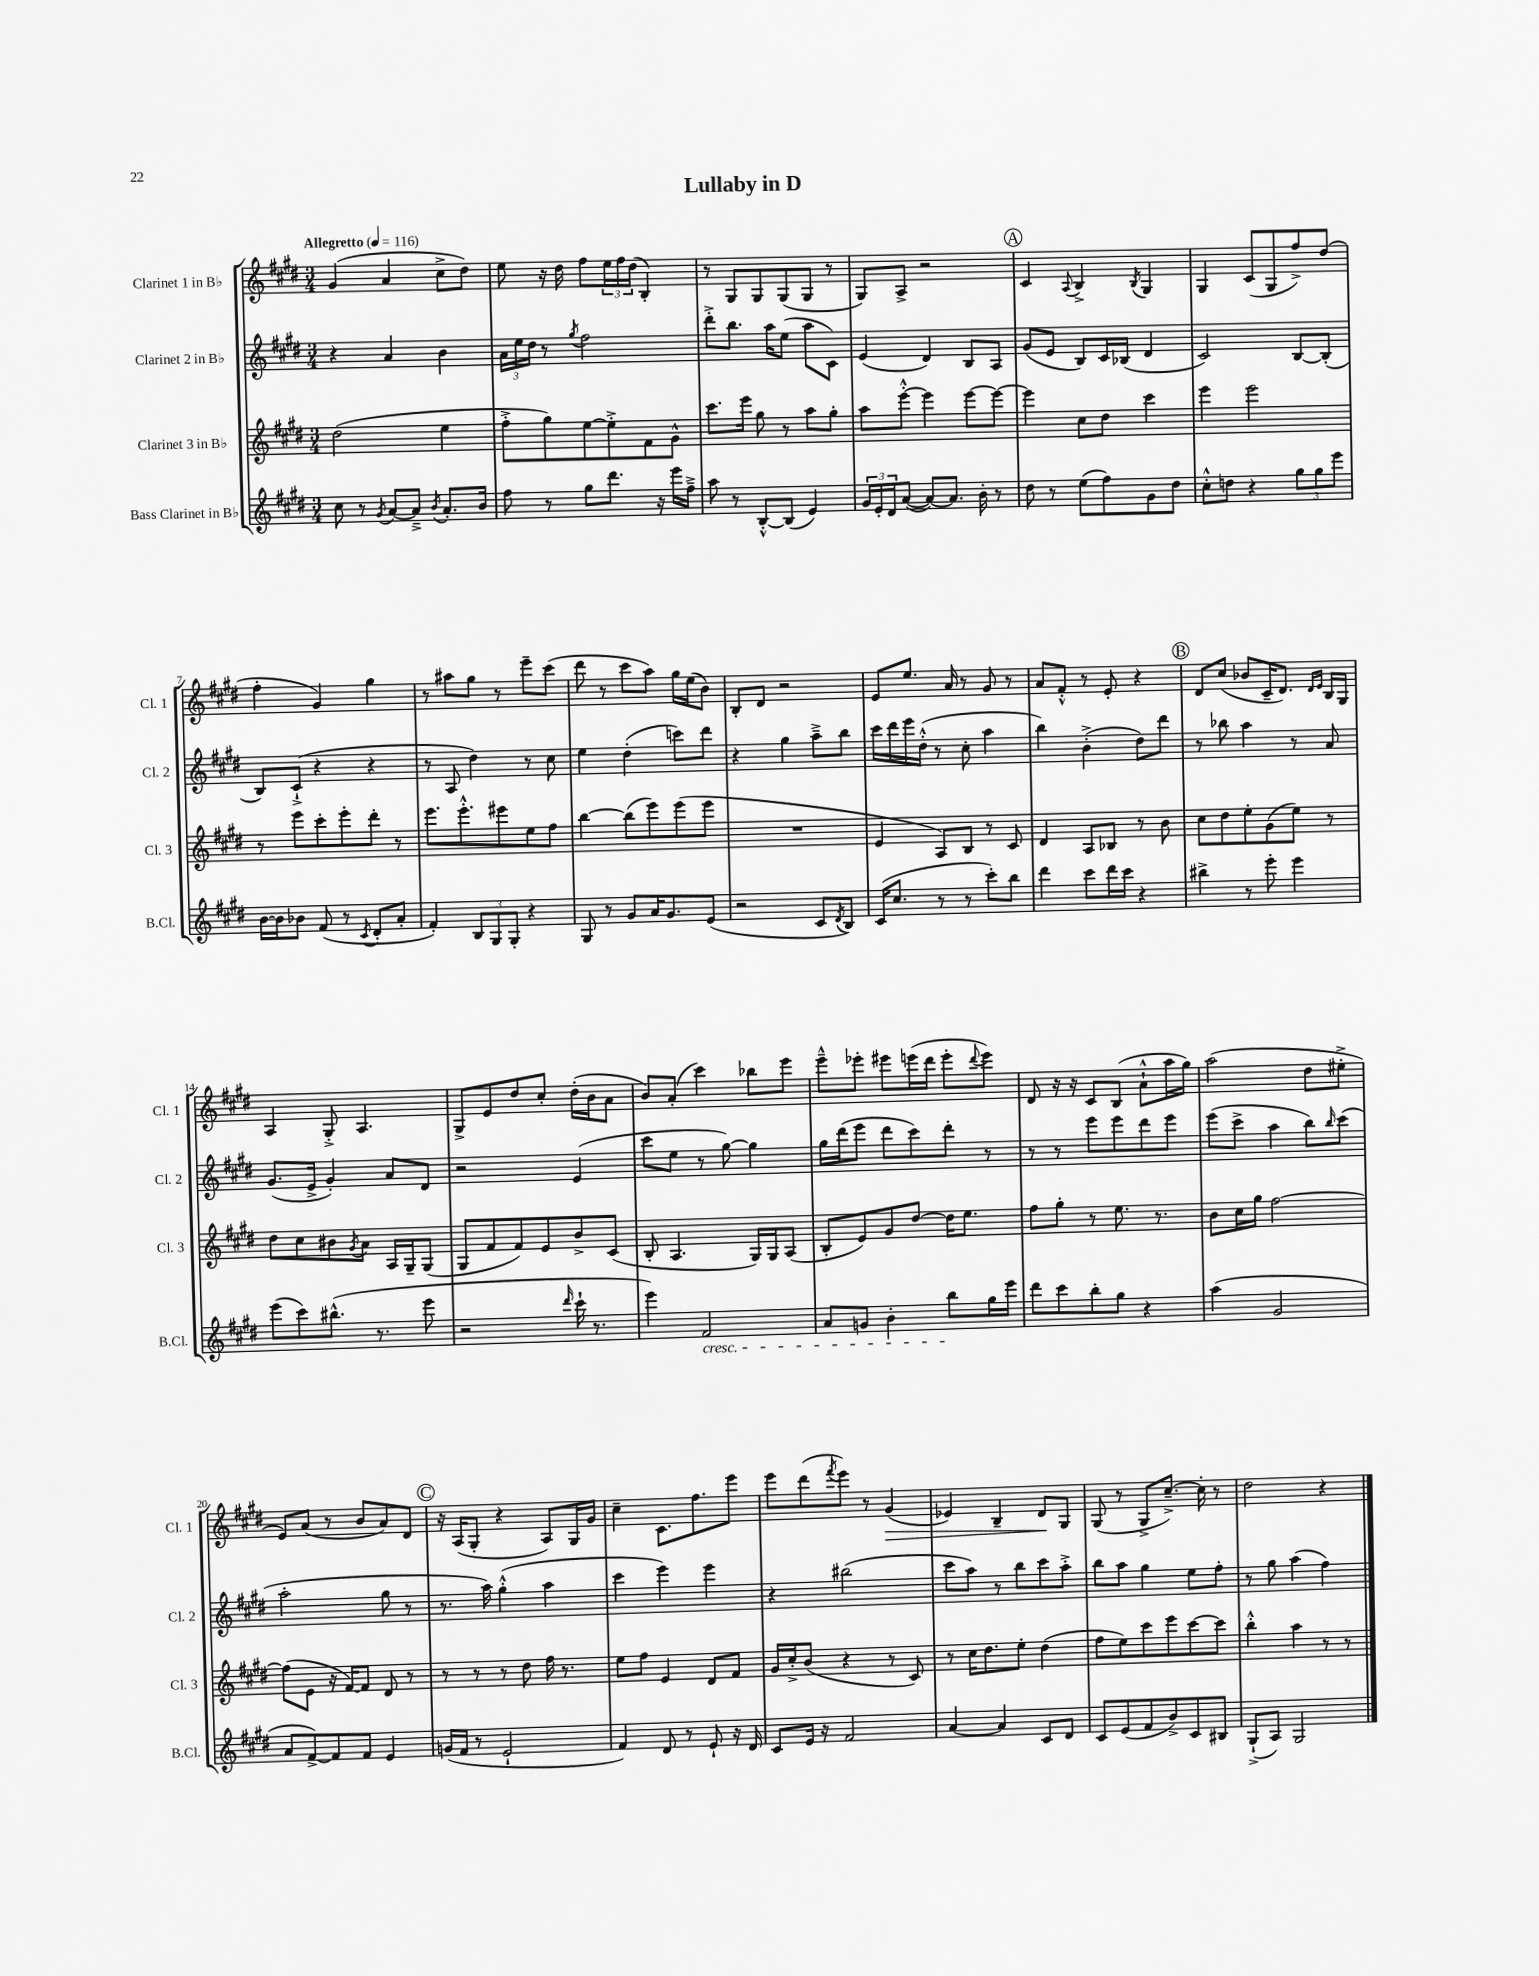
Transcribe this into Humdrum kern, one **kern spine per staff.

**kern	**kern	**kern	**kern	**dynam
*part4	*part3	*part2	*part1	*part1
*staff4	*staff3	*staff2	*staff1	*staff1
*I"Bass Clarinet in B♭	*I"Clarinet 3 in B♭	*I"Clarinet 2 in B♭	*I"Clarinet 1 in B♭	*
*I'B.Cl.	*I'Cl. 3	*I'Cl. 2	*I'Cl. 1	*
*clefG2	*clefG2	*clefG2	*clefG2	*
*k[f#c#g#d#]	*k[f#c#g#d#]	*k[f#c#g#d#]	*k[f#c#g#d#]	*
*M3/4	*M3/4	*M3/4	*M3/4	*
*MM116	*MM116	*MM116	*MM116	*
=1	=1	=1	=1	=1
!	!	!	!LO:TX:a:B:t=Allegretto	!
8cc#\	(2dd#\	4r	(4g#/	.
8r	.	.	.	.
8qg#/	.	.	.	.
[8a/L	.	4a/	4a/	.
8a~^/J]	.	.	.	.
8qb/	.	.	.	.
8.a'/L	4ee\	4b\	8cc#^\L	.
.	.	.	8dd#\J)	.
16b/Jk	.	.	.	.
=2	=2	=2	=2	=2
8ff#\	8ff#'^\L	24a\LL	8ee\	.
.	.	24ee\	.	.
.	.	24dd#\JJ	.	.
8r	8gg#\)	8r	16r	.
.	.	.	16dd#\	.
.	.	8qgg#/	.	.
8gg#\L	[8ee\	2ff#\	8ff#\L	.
8.ddd#\J	8ee'^\]	.	24ee\L	.
.	.	.	24ff#\	.
.	.	.	(24dd#\JJ	.
.	8f#\	.	4B'/)	.
16r	.	.	.	.
16eee\LL	8g#^^\J	.	.	.
16ff#~^\JJ	.	.	.	.
=3	=3	=3	=3	=3
8aa\	8.ccc#\L	8ddd#'^\L	8r	.
8r	.	8.bb\J	8G#/L	.
.	16eee\Jk	.	.	.
[8B'^^/L	8gg#\	.	8G#/	.
.	.	16aa\KL	.	.
(8B/J]	8r	(8ee\J	(8G#/	.
4e/)	8aa\L	8aa\L	8G#/J	.
.	8gg#'\J	8c#\J)	8r	.
=4	=4	=4	=4	=4
24g#/LL	8aa\L	(4e/	8G#/L)	.
24e'/	.	.	.	.
24d#/J	.	.	.	.
([8a/J	[8eee'^^\J	.	8A^/J	.
8a/L_)	4eee\]	4d#/)	2r	.
8.a/J]	.	.	.	.
.	[8eee\L	8B/L	.	.
16b'\	.	.	.	.
8r	8eee\J_	8A/J	.	.
!!LO:REH:place=s1:t=A
=5	=5	=5	=5	=5
8dd#\	4eee\]	(8g#/L	4c#/	.
8r	.	8e/J	.	.
.	.	.	8qqA/	.
(8ee\L	8cc#\L	8B/L)	4B^/	.
8ff#\)	8dd#\J	16c#/L	.	.
.	.	(16B-X/JJ	.	.
.	.	.	8qB/	.
8g#\	4ccc#\	4d#/	4G#/	.
8dd#\J	.	.	.	.
=6	=6	=6	=6	=6
8cc#'^^\L	4eee\	2c#/)	4G#/	.
8ddn\J	.	.	.	.
4r	2eee\	.	(8c#/L	.
.	.	.	8G#/	.
12gg#\L	.	[8B/L	8ff#^/)	.
12gg#\	.	.	.	.
.	.	(8B'/J]	(8dd#/J	.
12eee\J	.	.	.	.
!!LO:LB:g=z
=7	=7	=7	=7	=7
[16b\LL	8r	8B/L)	4ff#'\	.
16b\J]	.	.	.	.
8b-X\J	8eee\L	(8c#`^/J	.	.
(8f#/	8ccc#'\	4r	4g#/)	.
8r	8eee'\	.	.	.
8qc#/	.	.	.	.
8d#'/L	8ddd#'\J	4r	4gg#\	.
8a'/J	8r	.	.	.
=8	=8	=8	=8	=8
4f#'/)	8.eee\L	8r	8r	.
.	.	8A/	8aa#X\L	.
.	8.eee'^^\	.	.	.
12B/L	.	4dd#\)	8gg#\J	.
12G#/	.	.	.	.
.	8eee#X\	.	8r	.
12G#'/J	.	.	.	.
4r	8ee\	8r	8eee~\L	.
.	8ff#\J	8cc#\	(8ccc#\J	.
=9	=9	=9	=9	=9
8G#/	[4bb\	4ee\	8ddd#\	.
8r	.	.	8r	.
8g#/L	(8bb\L]	(4dd#'\	8ccc#\L	.
16a/K	8eee\)	.	8aa\J)	.
8.g#/	.	.	.	.
.	(8eee\	8cccn\L)	16gg#\LL	.
.	.	.	(16ee\J	.
(8e/J	8eee\J	8ddd#\J	8b\J)	.
=10	=10	=10	=10	=10
2r	2.r	4r	8B'/L	.
.	.	.	8d#/J	.
.	.	4gg#\	2r	.
8c#/L	.	8aa~^\L	.	.
8qd#/	.	.	.	.
8B/J)	.	8bb\J	.	.
=11	=11	=11	=11	=11
(16c#/KL	4e/	16ccc#\LL	8e/L	.
8.cc#/J	.	16ddd#\	.	.
.	.	16eee\	8.ee/J	.
.	.	(16dd#'^^\JJ	.	.
8r	8A/L)	8r	.	.
.	.	.	16a/	.
8r	8B/J	8cc#'\	8r	.
8ccc#'\L)	8r	4aa\	8g#/	.
8bb\J	8c#/	.	8r	.
=12	=12	=12	=12	=12
4ddd#\	4d#/	4bb\)	8a/L	.
.	.	.	8f#'^^/J	.
8ccc#\L	8A/L	(4b'^\	8r	.
16ddd#\L	8B-X/J	.	8e'/	.
16ccc#\JJ	.	.	.	.
4r	8r	8dd#\L)	4r	.
.	8b\	8ddd#\J	.	.
!!LO:REH:place=s1:t=B
=13	=13	=13	=13	=13
4bb#X^\	8cc#\L	8r	8d#/L	.
.	8dd#\	8bb-X\	(8cc#/J	.
8r	8ee'\	4aa\	8b-X/L	.
8eee'\	(8g#\	.	16c#~/K	.
.	.	.	8.d#/J)	.
4eee\	8ee\J)	8r	.	.
.	.	.	16qqd#/LL	.
.	.	.	16qqe/JJ	.
.	8r	8a/	16B/LL	.
.	.	.	16G#/JJ	.
!!LO:LB:g=z
=14	=14	=14	=14	=14
(8eee\L	8dd#\L	(8.g#/L	4A/	.
8ccc#\)	8cc#\	.	.	.
.	.	16e^/Jk	.	.
(8.bb#X^^\J	8b#X\	4g#'/)	8G#'^/	.
.	8qg#/	.	.	.
.	8a\J	.	4.A/	.
8.r	.	.	.	.
.	16A/LL	8a/L	.	.
.	16G#~/J	.	.	.
8eee\	(8G#/J	8d#/J	.	.
=15	=15	=15	=15	=15
2r	8G#/L	2r	8G#^/L	.
.	8f#/	.	8e/	.
.	8f#/)	.	8dd#/	.
.	8e/	.	8cc#'/J	.
16qqddd#/	.	.	.	.
16ccc#`\	8b^/	(4e/	(16dd#'\LL	.
8.r	.	.	16b\J	.
.	(8c#/J	.	8a\J	.
=16	=16	=16	=16	=16
4eee\)	8B'/	8ccc#\L	8b/L)	.
.	4.A/	8ee\J	(8a'/J	.
!LO:TX:b:i:t=cresc.	!	!	!	!
2f#/	.	8r	4ccc#\)	.
.	.	[8gg#\)	.	.
.	16G#/LL)	4gg#\]	8bb-X\L	.
.	16G#/J	.	.	.
.	(8A/J	.	8eee\J	.
=17	=17	=17	=17	=17
8a/L	8B'/L	16gg#\LL	8eee~^^\L	.
.	.	(16ddd#\J	.	.
8gn/J	8e/)	8eee\J	8eee-X'\J	.
4b'\	8g#/	8ddd#\L	8eee#X\L	.
.	[8dd#/J	8ccc#\)	(16eeen\L	.
.	.	.	16ddd#\JJ	.
8bb\L	16dd#\KL]	8ddd#'\J	8eee'\L	.
.	8.ee\J	.	.	.
.	.	.	8qqddd#/	.
16gg#\L	.	8r	8eee\J)	.
16eee\JJ	.	.	.	.
=18	=18	=18	=18	=18
8ddd#\L	8ff#\L	8r	8d#/	.
8ccc#\	8gg#'\J	8r	16r	.
.	.	.	16r	.
8bb'\	8r	8eee\L	8c#/L	.
8gg#\J	8.ee\	8eee\	(8B/J	.
4r	.	8ddd#\	8a`^^\L	.
.	8.r	.	.	.
.	.	8eee\J	16aa\L	.
.	.	.	16gg#\JJ)	.
=19	=19	=19	=19	=19
(4aa\	8b\L	(8eee\L	(2aa\	.
.	16cc#\L	8ccc#^\J	.	.
.	16gg#\JJ	.	.	.
2g#/	[2ff#\	4aa\	.	.
.	.	8bb\L)	8dd#\L	.
.	.	16qqbb/	.	.
.	.	(8ccc#\J	8ee#X'^\J	.
!!LO:LB:g=z
=20	=20	=20	=20	=20
8a/L	(8ff#\L]	2aa'\	8e/L)	.
[8f#^/)	8e\J	.	(8a/J	.
8f#/]	16r	.	8r	.
.	[16f#/KL)	.	.	.
8f#/J	8f#/J]	.	8b/L	.
4e/	8d#/	8gg#\	8a/)	.
.	8r	8r	8d#/J	.
!!LO:REH:place=s1:t=C
=21	=21	=21	=21	=21
(16gn/LL	8r	8.r	16r	.
16f#/JJ	.	.	(16A/KL	.
8r	8r	.	8G#'/J	.
.	.	16aa\)	.	.
2e`/	8r	(4gg#'^^\	4r	.
.	8dd#\	.	.	.
.	16ff#\	4aa\	8A/L)	.
.	8.r	.	.	.
.	.	.	16G#/L	.
.	.	.	16g#/JJ	.
=22	=22	=22	=22	=22
4f#/)	8ee\L	4ccc#\	4cc#~\	.
.	8ff#\J	.	.	.
8d#/	4e/	4eee\)	8.c#\L	.
8r	.	.	.	.
.	.	.	8.ff#\	.
8e`/	8d#/L	4eee\	.	.
16r	8f#/J	.	8eee\J	.
16d#/	.	.	.	.
=23	=23	=23	=23	=23
8c#/L	16g#/LL	4r	8eee\L	.
.	16cc#'^/J	.	.	.
16e/Jk	(8b/J	.	(8ddd#\	.
16r	.	.	.	.
.	.	.	8qfff#/	.
2f#/	4r	(2bb#X\	8eee\J)	.
.	.	.	8r	.
!	!	!	!	!LO:HP:b
.	8r	.	(4g#/	>
.	8c#/)	.	.	.
=24	=24	=24	=24	=24
[4a/	8r	8ccc#\L	4e-X/)	.
.	16cc#\KL	8aa\J)	.	.
.	8.dd#\	.	.	.
4a/]	.	8r	4B~/	.
.	8ee'\J	8bb\L	.	.
8c#/L	(4dd#\	8ccc#\	8d#/L	.
8d#/J	.	8aa'^\J	8G#/J	]
=25	=25	=25	=25	=25
8c#/L	8ff#\L	8bb\L	(8G#/	.
(8e/	8ee\)	8aa\J	8r	.
8f#/	8ccc#\	4gg#\	8G#^/L	.
8b^/)	8eee\	.	[8.cc#~^/J)	.
8c#/	[8ccc#\	8ee\L	.	.
.	.	.	16cc#'\]	.
8B#X/J	8ccc#\J]	8ff#'\J	8r	.
=26	=26	=26	=26	=26
(8G#`^/L	4bb'^^\	8r	2dd#\	.
8A/J)	.	8gg#\	.	.
2G#/	4aa\	(4aa\	.	.
.	8r	4ff#\)	4r	.
.	8r	.	.	.
==	==	==	==	==
*-	*-	*-	*-	*-
